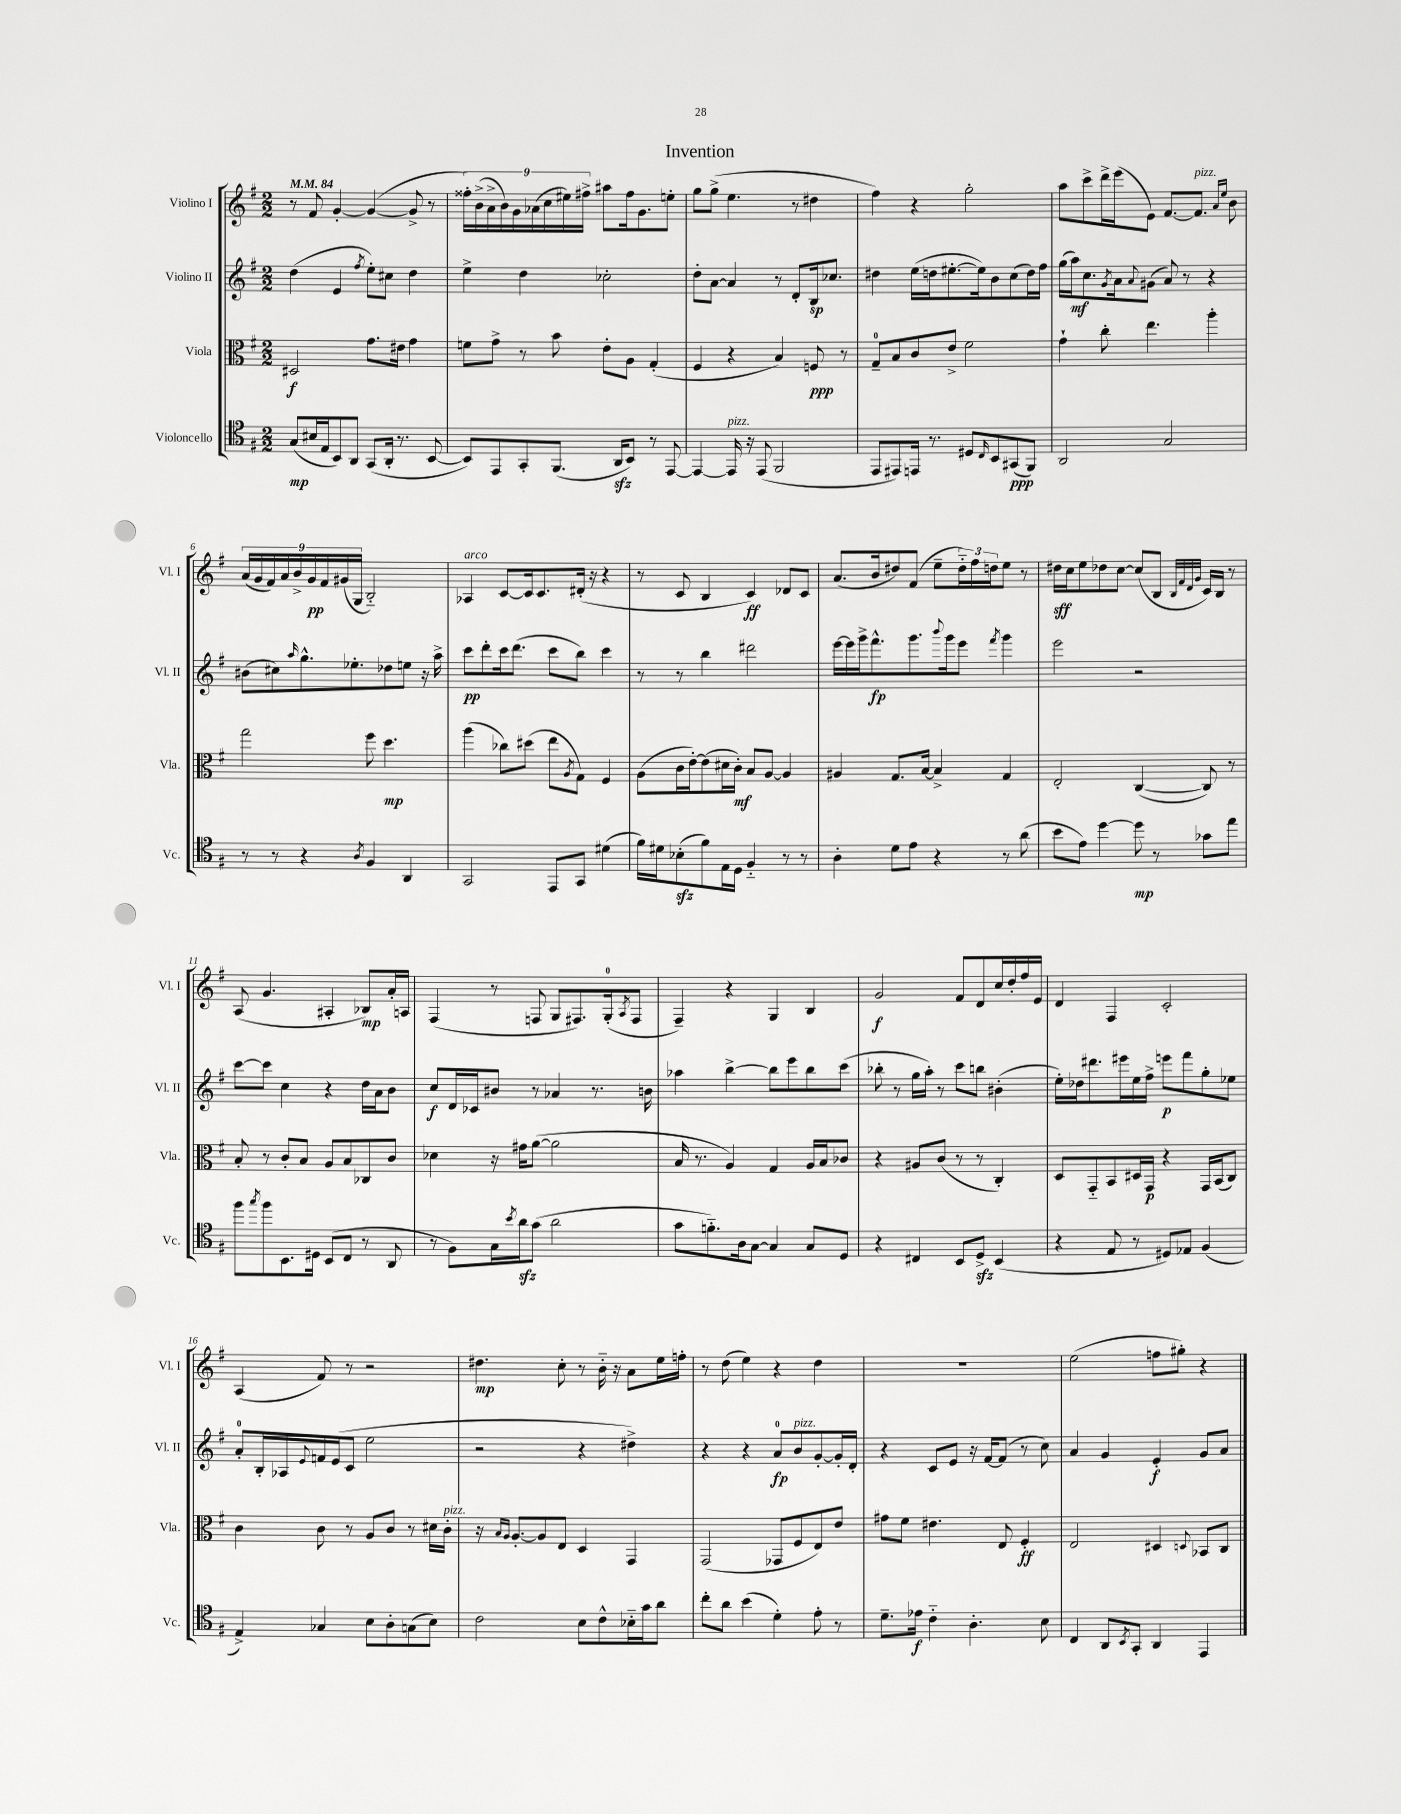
\header { title = "Invention" }
<<
\new StaffGroup <<
\new Staff = "s0" \with { instrumentName = "Violino I" shortInstrumentName = "Vl. I" } {
    \clef treble \key g \major \numericTimeSignature \time 2/2 \tempo 4 = 84
    r8 fis'8 g'4~-. g'4~( g'8-> r8 |
    \tuplet 9/8 { fisis''16-.) b'16->( a'16-> b'16) g'16 aes'16( c''16 eis''16) fis''16-> } ais''8 fis''16 g'8. e''8-. |
    g''8 g''8->( e''4. r8 dis''4 |
    fis''4) r4 g''2-. |
    a''8 c'''8-> d'''16-> e'''16( e'8) fis'8.~ fis'8.^\markup { \italic "pizz." } \grace { a'16 e''16 } b'8 |
    \tuplet 9/8 { a'16( g'16 fis'16) a'16 b'16-> g'16\pp fis'16 gis'16( g16 } b2-_) |
    aes4^\markup { \italic "arco" } c'8~ c'16 c'8. dis'16-.( r16 r4 |
    r8 c'8 b4 c'4\ff) des'8 c'8 |
    a'8.( b'16 dis''8) fis'8( e''8-- \tuplet 3/2 { dis''16-_) fis''16 d''16 } e''8 r8 |
    dis''16\sff c''16 e''8 des''8 c''8~ c''8( b8 \grace { b32 fis'32 d'32 g'32 } c'16) b16 r8 |
    a8( g'4. ais4-. bes8\mp) a'16-. a16 |
    fis4( r8 f8 g8 fis8.) g16-0-.( \acciaccatura { a8 } fis8 |
    fis4--) r4 g4 b4 |
    g'2\f fis'8 d'8 c''16 d''16-. fis''16 e'16 |
    d'4 fis4 c'2-. |
    a4( fis'8) r8 r2 |
    dis''4.\mp c''8-. r8 b'16-_ r16 a'8 e''16 f''16-. |
    r8 d''8( e''4) r4 d''4 |
    R1 |
    e''2( f''8 gis''8-.) r4 \bar "|." |
}
\new Staff = "s1" \with { instrumentName = "Violino II" shortInstrumentName = "Vl. II" } {
    \clef treble \key g \major \numericTimeSignature \time 2/2
    d''4( e'4 \acciaccatura { fis''8 } e''8-.) cis''8 d''4 |
    e''4-> d''4 ces''2-. |
    d''8-. a'8~ a'4 r8 d'8-. b16\sp ces''8. |
    dis''4 e''16( d''16 eis''8.~-. eis''16) b'8 c''8( d''16) fis''16 |
    g''16( a''16\mf) c''8. \acciaccatura { g'8 } a'16 \appoggiatura { a'8 } gis'8( a'8) r8 r4 |
    bis'8( cis''8) \grace { a''16 } g''8.-^ ees''8.-. des''8 e''8 r16 a''16-> |
    c'''8\pp d'''8-. c'''16 d'''8.( c'''8 b''8) c'''4 |
    r8 r8 b''4 dis'''2 |
    e'''16~ e'''16 g'''16-> fis'''8.-^\fp g'''8. \appoggiatura { b'''8 } g'''16 e'''8 \acciaccatura { fis'''8 } g'''4 |
    e'''2 r2 |
    c'''8~ c'''8 c''4 r4 d''16 a'16 b'8 |
    c''8\f d'16 ces'16 bis'8 r8 aes'4 r8. b'16 |
    aes''4 b''4~-> b''8 e'''8 b''8 c'''8( |
    bes''8-. r8 g''16 a''16-.) r8 c'''8 b''8 bis'4-.( |
    e''16-.) des''16 dis'''8. eis'''16 e''16 fis''16-> e'''8\p fis'''8 g''8-. ees''8 |
    a'8-0-. b16-. aes16 \appoggiatura { e'8 } f'16 e'16( c'8 e''2 |
    r2 r4 dis''4->) |
    r4 r4 a'8-0\fp b'8^\markup { \italic "pizz." } g'8~-. g'16-. d'16-. |
    r4 c'8 e'8 r16 fis'16~ fis'8( r8 c''8) |
    a'4 g'4 e'4-.\f g'8 a'8 \bar "|." |
}
\new Staff = "s2" \with { instrumentName = "Viola" shortInstrumentName = "Vla." } {
    \clef alto \key g \major \numericTimeSignature \time 2/2
    dis2\f g'8. eis'16 g'4 |
    f'8 g'8-> r8 b'8 e'8-. a8 g4-.( |
    fis4 r4 b4) f8\ppp r8 |
    g8-0-- b8 c'8 e'8-> fis'2 |
    g'4-! c''8-. e''4. a''4-. |
    g''2 fis''8 d''4.\mp |
    a''4( ces''8) dis''8( e''8 \acciaccatura { a8 } g8) fis4 |
    a8( c'16 e'16~-.) e'8( dis'16 c'16-.\mf) b8 a8~ a4 |
    ais4 g8. b16~ b4-> g4 |
    e2-. c4~( c8) r8 |
    b8-. r8 c'8-. b8 a8 b8 ces8 c'8 |
    des'4 r16 gis'16 a'8~( a'2 |
    b16 r8. a4) g4 a16 b16 ces'8 |
    r4 ais8 c'8( r8 r8 c4-.) |
    d8 g,8-_ b,8 dis16 g,16\p r4 g,16 b,16( c8) |
    c'4 c'8 r8 a8 c'8 r8 dis'16 c'16-.^\markup { \italic "pizz." } |
    r16 \grace { b16 a16 } a8.~-. a8 e8 d4 g,4 |
    g,2( ges,8 fis8 e8) e'8 |
    gis'8 fis'8 eis'4. e8 fis4-.\ff |
    e2 dis4 \appoggiatura { d8 } bes,8 c8 \bar "|." |
}
\new Staff = "s3" \with { instrumentName = "Violoncello" shortInstrumentName = "Vc." } {
    \clef tenor \key g \major \numericTimeSignature \time 2/2
    g8\mp( bis16 e16 b,8) a,8 g,8( a,16-. r8. b,8~ |
    b,8) e,8 g,8-. fis,8.( a,16\sfz b,8) r8 e,8~ |
    e,4~ e,16^\markup { \italic "pizz." } r16 e,8( fis,2 |
    e,8 eis,8) e,16 r8. dis8 \grace { c16 } b,8 gis,8\ppp( fis,8) |
    a,2 g2 |
    r8 r8 r4 \acciaccatura { a8 } fis4 a,4 |
    g,2 e,8 g,8 dis'4( |
    fis'16) dis'16 bes8-.\sfz( fis'8) e16 d16 fis4-_ r8 r8 |
    a4-. d'8 e'8 r4 r8 a'8( |
    b'8 e'8) d''4~ d''8\mp r8 ges'8 e''8 |
    fis''8 \acciaccatura { g''8 } fis''8 b,8. dis16 b,8( c8 r8 a,8 |
    r8 fis8) g16 \acciaccatura { b'8 } a'16\sfz g'8( a'2 |
    g'8 f'8.-_) a16 g8~ g4 g8 d8 |
    r4 cis4 b,8 d8->\sfz b,4( |
    r4 e8 r8 dis8) ees8 fis4( |
    e4->) ges4 b8 a8-. g8( b8) |
    c'2 b8 c'8-^ bes16-_ g'16 a'8 |
    c''8-. a'8 b'4( d'4-.) e'8-. r8 |
    d'8.-- ees'16\f c'4-_ a4.-. b8 |
    c4 a,8 \acciaccatura { b,8 } g,8-. a,4 e,4 \bar "|." |
}
>>
>>
